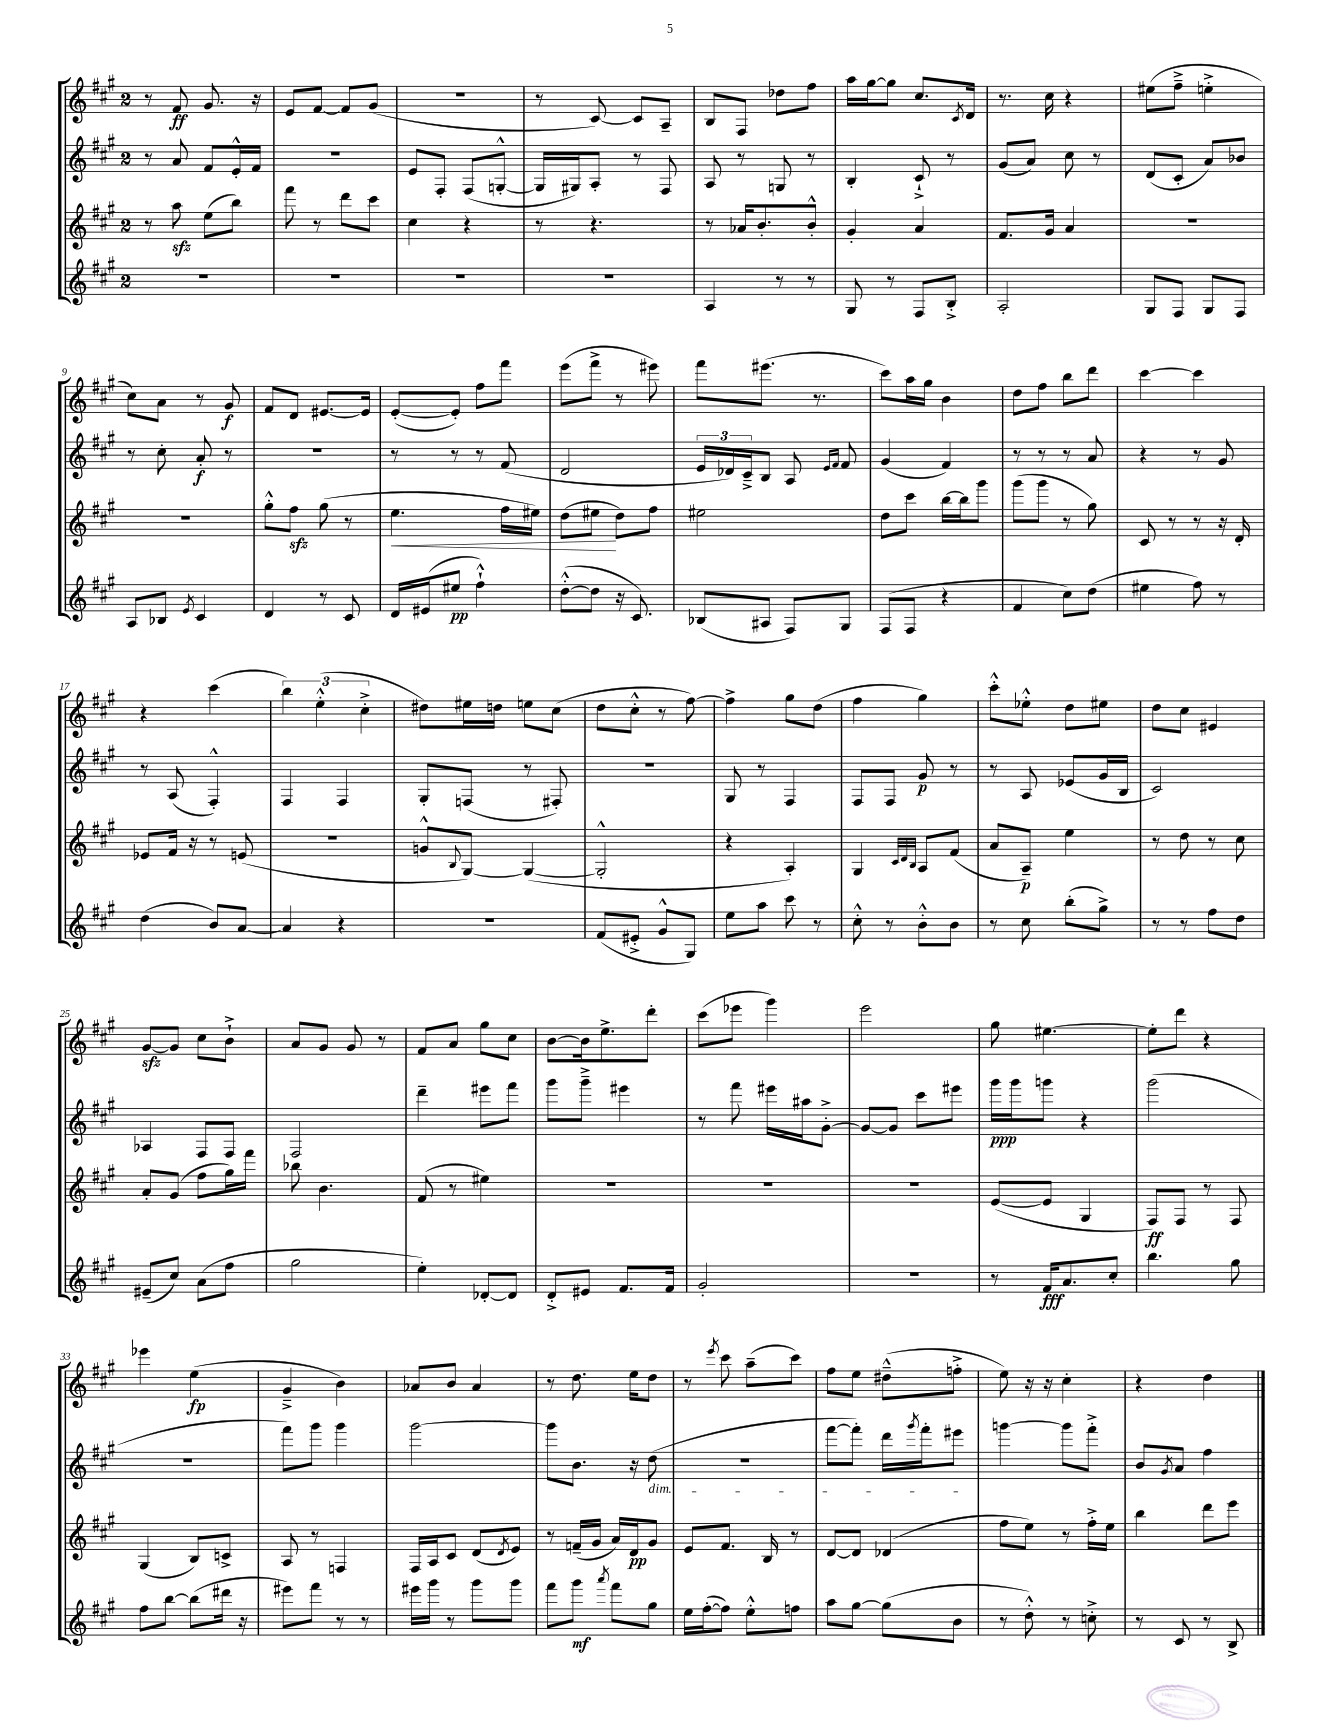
<<
\new StaffGroup <<
\new Staff = "s0" {
    \clef treble \key a \major \once \override Staff.TimeSignature.style = #'single-digit \time 2/4
    r8 fis'8\ff gis'8. r16 |
    e'8 fis'8~ fis'8 gis'8( |
    r2 |
    r8 cis'8~) cis'8 a8-- |
    b8 fis8 des''8 fis''8 |
    a''16 gis''16~ gis''8 cis''8. \acciaccatura { cis'8 } d'16 |
    r8. cis''16 r4 |
    eis''8( fis''8---> e''4-.-> |
    cis''8) a'8 r8 gis'8\f |
    fis'8 d'8 eis'8.~ eis'16 |
    e'8~-.( e'8-.) fis''8 fis'''8 |
    e'''8( fis'''8-> r8 eis'''8) |
    fis'''8 eis'''8.( r8. |
    cis'''8) a''16 gis''16 b'4 |
    d''8 fis''8 b''8 d'''8 |
    cis'''4~ cis'''4 |
    r4 cis'''4( |
    \tuplet 3/2 { b''4) e''4-.-^( cis''4-.-> } |
    dis''8) eis''16 d''16 e''8 cis''8( |
    d''8 cis''8-.-^ r8 fis''8~) |
    fis''4-> gis''8 d''8( |
    fis''4 gis''4) |
    cis'''8-.-^ ees''8-.-^ d''8 eis''8 |
    d''8 cis''8 eis'4 |
    gis'8~\sfz gis'8 cis''8 b'8-!-> |
    a'8 gis'8 gis'8 r8 |
    fis'8 a'8 gis''8 cis''8 |
    b'8~ b'16 e''8.-> d'''8-. |
    cis'''8( ees'''8 gis'''4) |
    e'''2 |
    gis''8 eis''4.~ |
    eis''8-. d'''8 r4 |
    ees'''4 e''4\fp( |
    gis'4---> b'4) |
    aes'8 b'8 aes'4 |
    r8 d''8. e''16 d''8 |
    r8 \acciaccatura { e'''8 } cis'''8 a''8--( cis'''8) |
    fis''8 e''8 dis''8---^( f''8-.-> |
    e''8) r16 r16 cis''4-. |
    r4 d''4 \bar "|." |
}
\new Staff = "s1" {
    \clef treble \key a \major \once \override Staff.TimeSignature.style = #'single-digit \time 2/4
    r8 a'8 fis'8 e'16-.-^ fis'16 |
    R2 |
    e'8 fis8-. fis8( g8~-.-^ |
    g16 gis16) a8-. r8 fis8 |
    a8 r8 g8 r8 |
    b4-. cis'8-!-> r8 |
    gis'8( a'8) cis''8 r8 |
    d'8( cis'8-. a'8) bes'8 |
    r8 cis''8-. a'8-.\f r8 |
    R2 |
    r8 r8 r8 fis'8( |
    d'2 |
    \tuplet 3/2 { e'16 des'16) cis'16---> } b8 a8 \grace { e'16 fis'16 } fis'8 |
    gis'4( fis'4) |
    r8 r8 r8 a'8 |
    r4 r8 gis'8 |
    r8 a8( fis4-.-^) |
    fis4 fis4 |
    gis8-. f8( r8 fis8-.) |
    r2 |
    gis8 r8 fis4 |
    fis8 fis8 gis'8\p r8 |
    r8 a8 ees'8( gis'16 b16 |
    cis'2) |
    aes4 fis8 fis8 |
    fis2 |
    d'''4-- eis'''8 fis'''8 |
    gis'''8 gis'''8---> eis'''4 |
    r8 fis'''8 eis'''16 ais''16 gis'8~-.-> |
    gis'8~ gis'8 cis'''8 eis'''8 |
    gis'''16\ppp gis'''16 g'''8 r4 |
    gis'''2( |
    r2 |
    fis'''8) gis'''8 gis'''4 |
    gis'''2~ |
    gis'''8 b'8. r16 d''8\dim( |
    r2 |
    fis'''8~ fis'''8-.) d'''16 \acciaccatura { gis'''8 } fis'''16-. eis'''8\! |
    g'''4~ g'''8 fis'''8-.-> |
    b'8 \acciaccatura { gis'8 } a'8 fis''4 \bar "|." |
}
\new Staff = "s2" {
    \clef treble \key a \major \once \override Staff.TimeSignature.style = #'single-digit \time 2/4
    r8 a''8\sfz e''8( b''8) |
    fis'''8 r8 d'''8 cis'''8 |
    cis''4 r4 |
    r8 r4. |
    r8 aes'16 b'8.-. b'8-.-^ |
    gis'4-. a'4 |
    fis'8. gis'16 a'4 |
    R2 |
    R2 |
    gis''8-.-^ fis''8\sfz gis''8( r8 |
    e''4.\< fis''16 eis''16) |
    d''8( eis''8\! d''8) fis''8 |
    eis''2 |
    d''8 cis'''8 b''16~ b''16 gis'''8 |
    gis'''8( gis'''8 r8 gis''8) |
    cis'8 r8 r8 r16 d'16-. |
    ees'8 fis'16 r16 r8 e'8( |
    r2 |
    g'8-^ \appoggiatura { b8 } gis8~) gis4~( |
    gis2-.-^ |
    r4 a4-.) |
    gis4 \grace { cis'32 d'32 b32 } a8 fis'8( |
    a'8 a8--\p) e''4 |
    r8 d''8 r8 cis''8 |
    a'8-. gis'8( fis''8 gis''16) fis'''16 |
    bes''8 b'4. |
    fis'8( r8 eis''4) |
    R2 |
    R2 |
    R2 |
    e'8~( e'8 gis4 |
    fis8\ff) fis8 r8 fis8 |
    gis4( b8) c'8-> |
    a8 r8 f4 |
    fis16 a16 cis'8 d'8( \acciaccatura { d'8 } e'8) |
    r8 f'16--( gis'16 a'16) d'16\pp gis'8 |
    e'8 fis'8. b16 r8 |
    d'8~ d'8 des'4( |
    fis''8 e''8) r8 fis''16-.-> e''16 |
    b''4 d'''8 e'''8 \bar "|." |
}
\new Staff = "s3" {
    \clef treble \key a \major \once \override Staff.TimeSignature.style = #'single-digit \time 2/4
    R2 |
    R2 |
    R2 |
    R2 |
    a4 r8 r8 |
    gis8 r8 fis8 b8-.-> |
    a2-. |
    gis8 fis8 gis8 fis8 |
    a8 bes8 \acciaccatura { e'8 } cis'4 |
    d'4 r8 cis'8 |
    d'16 eis'16( eis''8\pp fis''4-!-^) |
    d''8~-.-^( d''8 r16 cis'8.) |
    bes8( ais8 fis8) gis8 |
    fis8( fis8 r4 |
    fis'4 cis''8) d''8( |
    eis''4 fis''8) r8 |
    d''4( b'8) a'8~ |
    a'4 r4 |
    r2 |
    fis'8( eis'8-.-> gis'8-^ gis8) |
    e''8 a''8 cis'''8 r8 |
    cis''8-.-^ r8 b'8-.-^ b'8 |
    r8 cis''8 b''8-.( gis''8->) |
    r8 r8 fis''8 d''8 |
    eis'8--( cis''8) a'8( fis''8 |
    gis''2 |
    e''4-.) des'8~-. des'8 |
    d'8-.-> eis'8 fis'8. fis'16 |
    gis'2-. |
    r2 |
    r8 fis'16\fff a'8. cis''8-. |
    b''4. gis''8 |
    fis''8 b''8~ b''8( dis'''16 r16 |
    eis'''8) fis'''8 r8 r8 |
    eis'''16 gis'''16 r8 gis'''8 gis'''8 |
    fis'''8 gis'''8\mf \acciaccatura { a'''8 } fis'''8 gis''8 |
    e''16 fis''16~-.( fis''8) e''8-.-^ f''8 |
    a''8 gis''8~ gis''8( b'8 |
    r8 d''8-.-^) r8 c''8-.-> |
    r8 cis'8 r8 b8-> \bar "|." |
}
>>
>>
